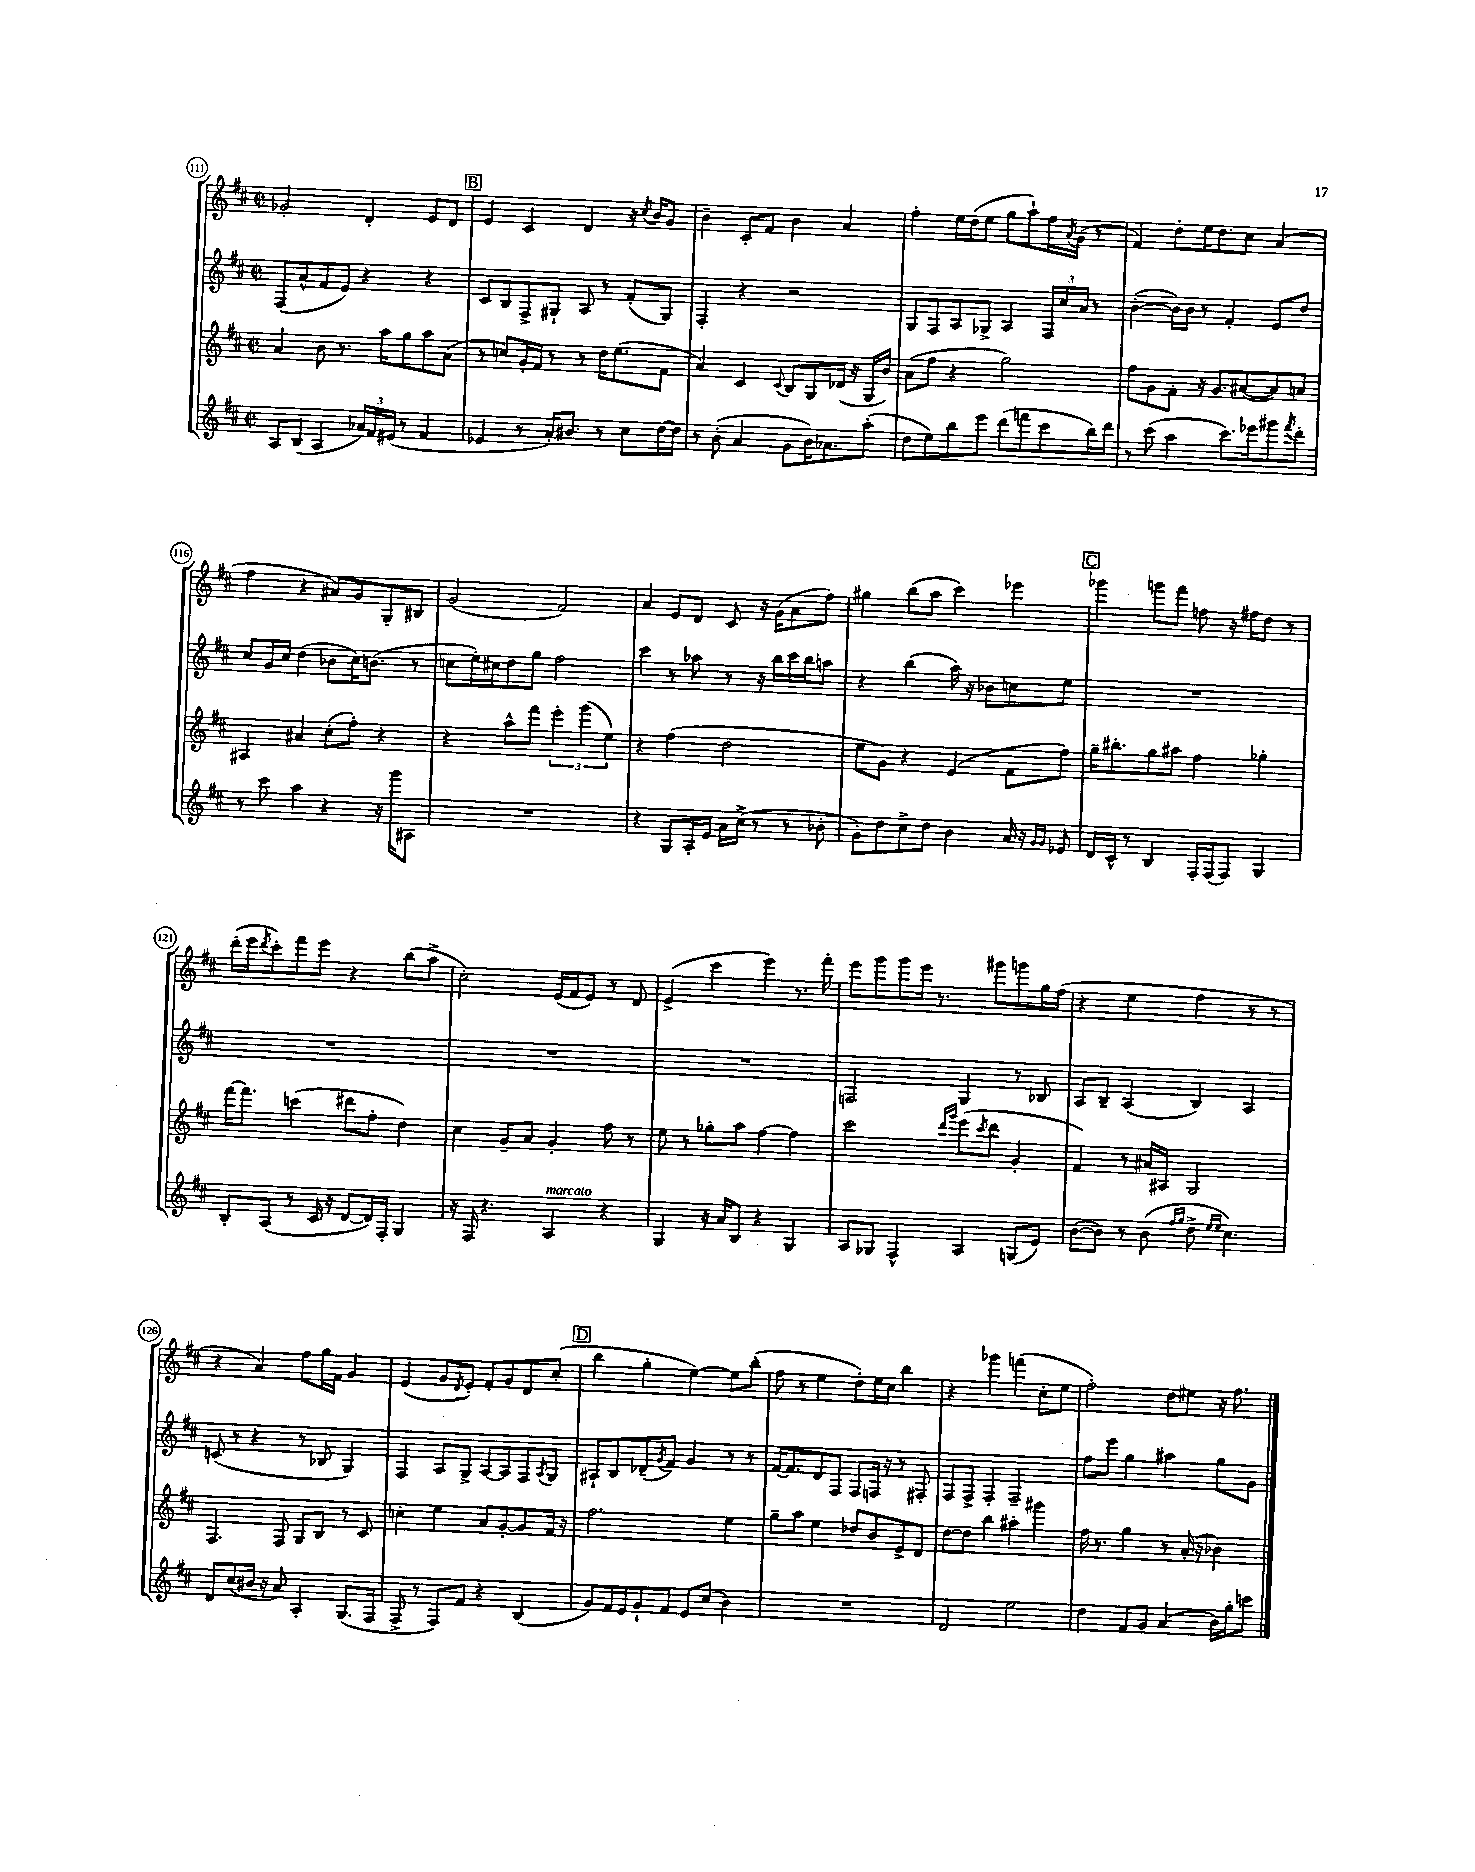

**kern	**kern	**kern	**kern
*part4	*part3	*part2	*part1
*staff4	*staff3	*staff2	*staff1
*clefG2	*clefG2	*clefG2	*clefG2
*k[f#c#]	*k[f#c#]	*k[f#c#]	*k[f#c#]
*M2/2	*M2/2	*M2/2	*M2/2
*met(c|)	*met(c|)	*met(c|)	*met(c|)
=111	=111	=111	=111
8A/L	4a/	(8F#/L	2g-X'/
(8B/J	.	8a^^/	.
4A/	8b\	8f#/	.
.	8.r	8e/J)	.
24a-X/LL)	.	4r	4d'/
24f#/	.	.	.
.	16aa\KL	.	.
(24e#X/JJ	.	.	.
8r	8gg\	.	.
4f#/	8aa\	4r	8e/L
.	(8a\J	.	8d/J
!!LO:REH:place=s1:t=B
=112	=112	=112	=112
4e-X/	8r	8c#/L	4e/
.	8ccn/L)	8B/	.
8r	16g'/L	8F#^/	4c#/
.	16f#/JJ	.	.
16a'/KL)	8r	8G#X`/J	.
8.b#X/J	.	.	.
.	8r	8A/	4d/
8r	16dd\KL	8r	.
.	(8.ee\	.	.
8cc#\L	.	(8f#'/L	16r
.	.	.	8qcc#/
.	.	.	16b/KL
[16dd\L	8f#\J	8G#/J)	8g/J
16dd\JJ]	.	.	.
=113	=113	=113	=113
8r	4a/)	4F#'/	4b~\
(8b'\	.	.	.
4a/	4c#/	4r	8c#'/L
.	.	.	8f#/J
.	8qqc#/	.	.
8g\L	8B/L	2r	4b\
16b\K)	8G/	.	.
8.a-X\	.	.	.
.	(16d-X/Jk	.	4a/
.	16r	.	.
(8aa'\J	16G/LL	.	.
.	16b/JJ)	.	.
=114	=114	=114	=114
8dd\L	(8a\L	8G/L	4ff#'\
8ee\)	8ff#\J	8F#/	.
8bb\	4r	8A/	16ee\LL
.	.	.	(16dd\J
8eee\J	.	8G-X^/J	8ee\J
(8ddd\L	2gg\)	4A/	8gg\L
8fffn\	.	.	8aa`\)
8ccc#\	.	24F#/LL	16ff#\L
.	.	24cc#/	.
.	.	.	8qa/
.	.	.	(16g\JJ
.	.	24a/JJ	.
16bb\L)	.	8r	8r
16ddd\JJ	.	.	.
=115	=115	=115	=115
8r	8ff#\L	([4b'\	4f#/)
(8ccc#\	8g\	.	.
4aa\	8f#'\J	16b\LL])	8dd'\L
.	.	16b\JJ	.
.	16r	8r	16ee\K
.	8.g/L	.	8.dd\
8.ccc#\L)	.	4f#'/	.
.	([8a#X/	.	8cc#\J
16eee-X\k	.	.	.
8ggg#X\	8a#/])	8e/L	(4a/
8qfff#/	.	.	.
8ddd'\J	8an/J	8dd/J	.
!!LO:LB:g=z
=116	=116	=116	=116
8r	4A#X/	8cc#/L	4ff#\
8ccc#\	.	16g/L	.
.	.	16cc#/JJ	.
4aa\	4a#X/	(4dd\	4r
4r	(8cc#'\L	8b-X\L	8a#X/L)
.	8ff#'\J)	16cc#\K)	8g/
.	.	(8.bn\J	.
16r	4r	.	8G'/
16ggg\KL	.	.	.
8A#X\J	.	8r	8B#X/J
=117	=117	=117	=117
1r	4r	8ccn\L	(2g/
.	.	16ee'\L)	.
.	.	16cc#X\J	.
.	8aa^^\L	8dd\	.
.	8fff#\J	8gg\J	.
.	6eee'\	2ff#\	2f#/)
.	(6ggg\	.	.
.	6ee\)	.	.
=118	=118	=118	=118
4r	4r	4ccc#\	4a/
8G/L	(4ff#\	8r	8e/L
16A'/L	.	8aa-X\	8d/J
16e/JJ	.	.	.
16a\LL	2dd\	8r	8c#/
(16cc#^\JJ	.	.	.
8r	.	16r	16r
.	.	16bb\LL	(16g\KL
8r	.	16ccc#\	8a\
.	.	16bb\J	.
8b-X'\	.	8aan\J	8ff#\J)
=119	=119	=119	=119
8g'\L)	8ee\L	4r	4gg#X\
8dd\	8g\J)	.	.
8cc#^\	4r	(4bb\	(8bb\L
8dd\J	.	.	8aa\J
4b\	(4e/	16aa\)	4ccc#\)
.	.	16r	.
.	.	8b-X\L	.
16a/	8f#\L	8ccn\	4eee-X\
16r	.	.	.
16qqg/LL	.	.	.
16qqg/JJ	.	.	.
8e-X/	8ff#\J)	8ee\J	.
!!LO:REH:place=s1:t=C
=120	=120	=120	=120
16d/LL	16gg~\KL	1r	4ggg-X\
16c#^^/JJ	8.bb#X'\	.	.
8r	.	.	.
4B/	8gg\	.	8gggn\L
.	8aa#X\J	.	8fff#\J
16F#'/LL	4ff#\	.	8ffn\
(16F#/J	.	.	.
8F#/J)	.	.	16r
.	.	.	16ff#X\KL
4G/	4gg-X'\	.	8dd\J
.	.	.	8r
!!LO:LB:g=z
=121	=121	=121	=121
8B'/L	[16fff#\KL	1r	(16ddd'\LL
.	8.fff#\J]	.	16eee\J
.	.	.	8qddd/
(8A/J	.	.	8ccc#'\)
8r	(4cccn\	.	8fff#\
16c#/	.	.	8eee\J
16r	.	.	.
[8d/L	8ddd#X\L	.	4r
16d/L])	8ff#'\J	.	.
16F#'/JJ	.	.	.
4G/	4dd\)	.	(8bb\L
.	.	.	8aa^\J
=122	=122	=122	=122
16r	4cc#\	1r	2cc#'\)
16F#/	.	.	.
4.r	.	.	.
.	8g~/L	.	.
.	8a/J	.	.
!LO:TX:a:i:t=marcato	!	!	!
4A/	4g'/	.	(16e/LL
.	.	.	16f#/J
.	.	.	8e/J)
4r	8ff#\	.	8r
.	8r	.	8d/
=123	=123	=123	=123
4G/	8ee\	1r	(4e^/
.	8r	.	.
16r	8gg-X'\L	.	4ccc#\
16a/KL	.	.	.
8B/J	8aa\J	.	.
4r	[4ff#\	.	4eee\)
4G/	4ff#\]	.	8.r
.	.	.	16fff#'\
=124	=124	=124	=124
8A/L	2ccc#\	2Fn/	8eee\L
8G-X/J	.	.	8ggg\
4F#^^/	.	.	8ggg\
.	.	.	16eee\Jk
.	.	.	8.r
.	16qqddd/LL	.	.
.	16qqggg/JJ	.	.
4A/	(8eee\L	4G/	.
.	8qccc#/	.	.
.	8ddd\J	.	8ggg#X\L
(8Gn/L	4g'/	8r	8gggn\
8e/J)	.	8B-X/	16gg\L
.	.	.	(16ff#\JJ
=125	=125	=125	=125
([8b\L	4f#/)	8A/L	4r
8b\J])	.	8B~/J	.
8r	8r	(4A/	4ee\
(8b\	16a#X/LL	.	.
.	16A#X/JJ	.	.
16qqff#/LL	.	.	.
16qqgg/JJ	.	.	.
8dd^\	2G/	4B/)	4ff#\
16qqee/LL	.	.	.
16qqee/JJ	.	.	.
4.cc#\)	.	.	.
.	.	4A/	8r
.	.	.	8r
!!LO:LB:g=z
=126	=126	=126	=126
8d/L	4.F#/	(8cn/	4r
(8cc#/	.	8r	.
16b#X/Jk	.	4r	4a/)
16r	.	.	.
8a/)	8F#/	.	.
4A'/	8G/L	8r	8ff#\L
.	8B/J	8B-X/	16gg\L
.	.	.	16f#\JJ
(8.G/L	8r	4G/)	4g/
.	8c#/	.	.
16F#/Jk	.	.	.
=127	=127	=127	=127
8F#^/	4ccn'\	4F#/	(4e/
8r	.	.	.
8F#/L)	4ee\	8A/L	8g/L
.	.	.	8qd/
8f#/J	.	8G^/J	8e'/J)
4r	8a/L	[8A/L	8f#'/L
.	[8g'/	8A/]	8g/
(4B/	8g/]	8F#/	8d/
.	.	8qA/	.
.	16f#/Jk	8G/J	(8cc#'/J
.	16r	.	.
!!LO:REH:place=s1:t=D
=128	=128	=128	=128
8g/L)	2.ff#\	8A#X`/L	4bb\
16f#/L	.	8B/	.
16e/J	.	.	.
8g`/	.	(8d-X~/	4gg'\
.	.	8qg/	.
8f#/J	.	8f#/J)	.
8e/L	.	4g/	[4ee\)
(8cc#/J	.	.	.
4b\)	4ee\	8r	8ee\L]
.	.	8r	(8bb'\J
=129	=129	=129	=129
1r	8gg~\L	[16f#/KL	8ff#\
.	.	8.f#/]	.
.	8aa\J	.	8r
.	4ee\	8d/	4ee\
.	.	8F#/J	.
.	8dd-X/L	8F#/L	8dd'\L)
.	8b/	16Fn/Jk	16ee\L
.	.	16r	16cc#\JJ
.	8e^/	8r	4bb\
.	8d/J	8F#X'/	.
=130	=130	=130	=130
2d/	[8dd\L	8F#/L	4r
.	8dd\J]	8F#^/J	.
.	4bb\	4F#'/	4ggg-X\
2ee\	4aa#X'\	2F#~/	(4fffn\
.	4ggg#X\	.	8cc#'\L
.	.	.	8ee\J
=131	=131	=131	=131
4dd\	16ff#\	8ff#\L	2ff#'\)
.	8.r	.	.
.	.	8eee\J	.
8f#/L	4gg\	4gg\	.
8g/J	.	.	.
(4a/	8r	4aa#X\	8dd\L
.	(16a'/	.	8ee#X\J
.	16r	.	.
16b\LL)	4b-X\)	8gg\L	16r
16gg'\J	.	.	8.ff#\
8cccn\J	.	8g\J	.
==	==	==	==
*-	*-	*-	*-
